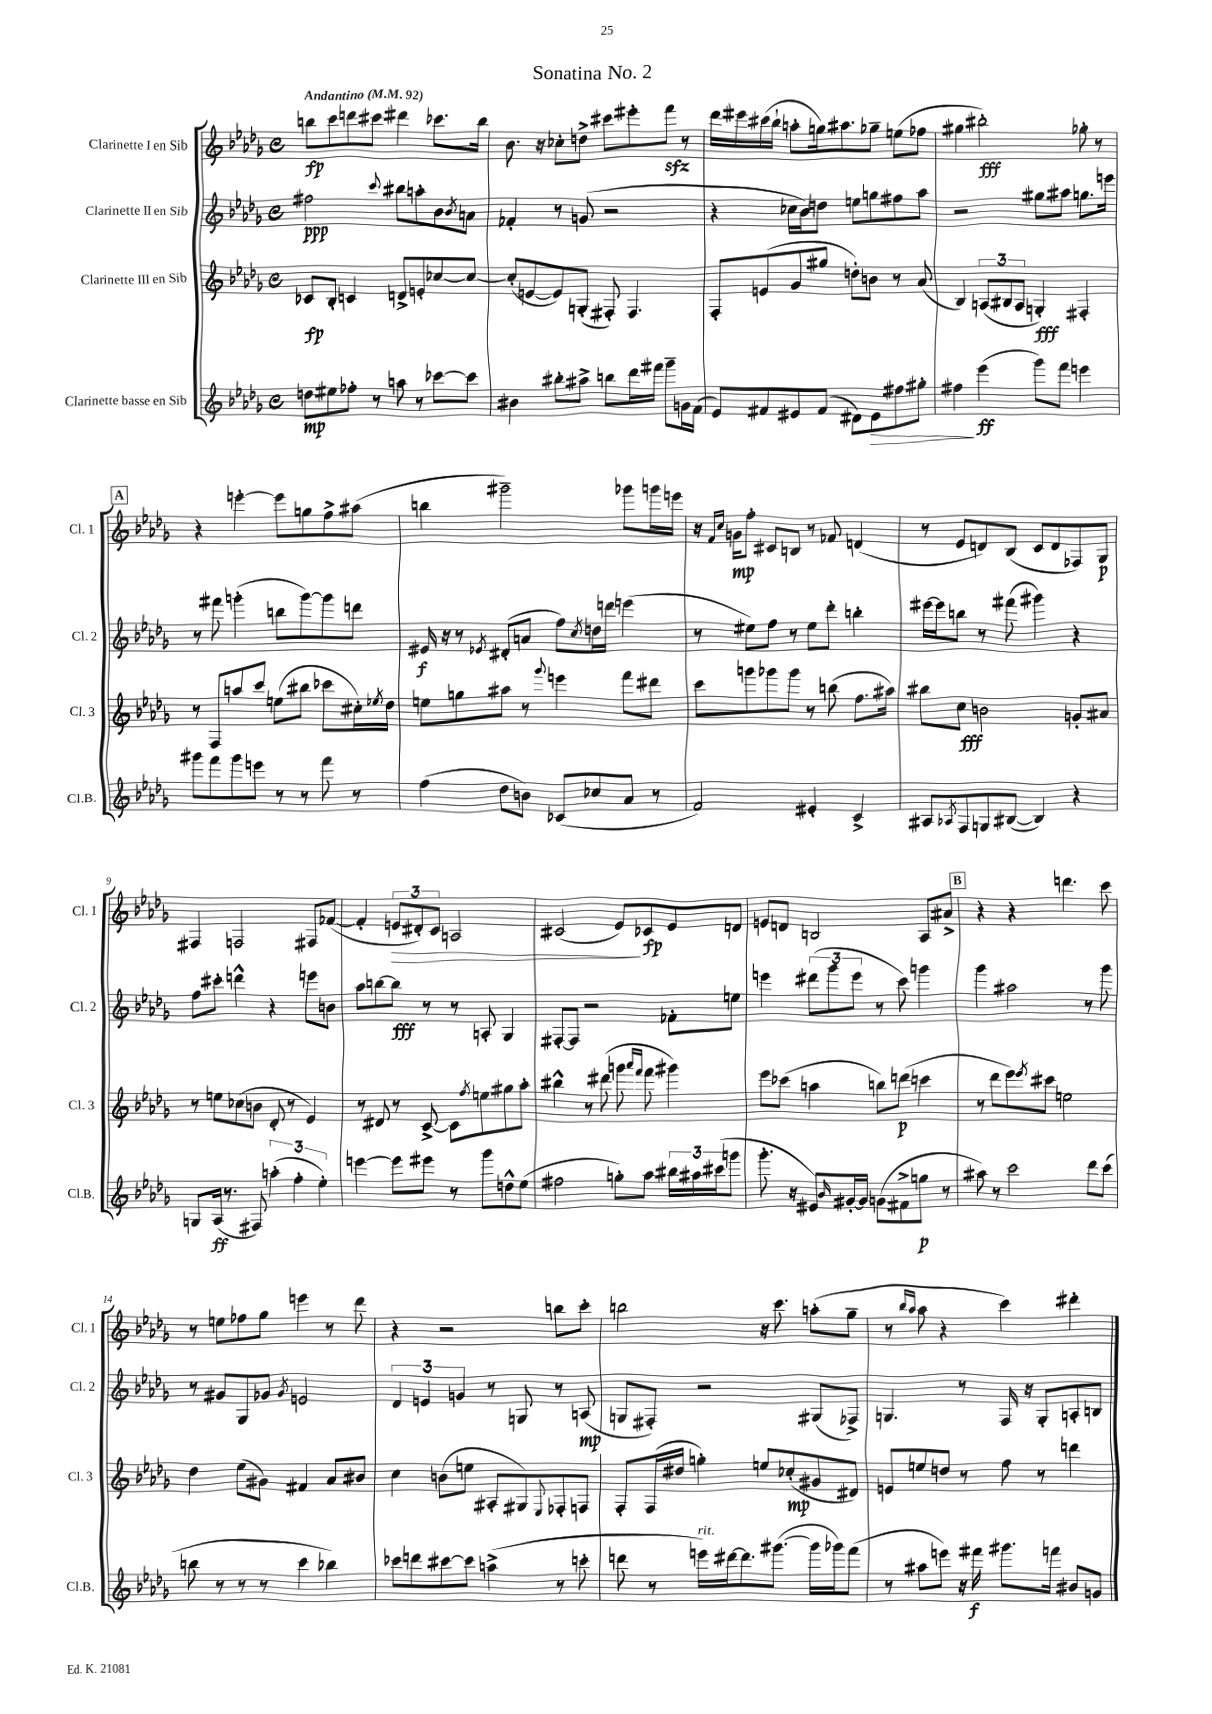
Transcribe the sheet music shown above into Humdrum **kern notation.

**kern	**dynam	**kern	**dynam	**kern	**dynam	**kern	**dynam
*part4	*part4	*part3	*part3	*part2	*part2	*part1	*part1
*staff4	*staff4	*staff3	*staff3	*staff2	*staff2	*staff1	*staff1
*I"Clarinette basse en Sib	*	*I"Clarinette III en Sib	*	*I"Clarinette II en Sib	*	*I"Clarinette I en Sib	*
*I'Cl.B.	*	*I'Cl. 3	*	*I'Cl. 2	*	*I'Cl. 1	*
*clefG2	*	*clefG2	*	*clefG2	*	*clefG2	*
*k[b-e-a-d-g-]	*	*k[b-e-a-d-g-]	*	*k[b-e-a-d-g-]	*	*k[b-e-a-d-g-]	*
*M4/4	*	*M4/4	*	*M4/4	*	*M4/4	*
*met(c)	*	*met(c)	*	*met(c)	*	*met(c)	*
*MM92	*	*MM92	*	*MM92	*	*MM92	*
=1	=1	=1	=1	=1	=1	=1	=1
!	!	!	!	!	!	!LO:TX:a:B:t=Andantino	!
8ddn\L	mp	8c-X/L	fp	2ff#X\	ppp	8bbn\L	fp
8ee#X\	.	8B-'/J	.	.	.	8ccc\	.
8ff-X'\J	.	4cn/	.	.	.	8dddn\	.
8r	.	.	.	.	.	8ccc#X\J	.
.	.	.	.	8qqccc/	.	.	.
8aan\	.	8dn^/L	.	8bb#X\L	.	4ddd#X\	.
8r	.	8en'/	.	8aan'\	.	.	.
[8ccc-X\L	.	[8cc-X/	.	8b-\	.	8.ccc-X\L	.
.	.	.	.	8qb-/	.	.	.
8ccc-\J]	.	8cc-/J_	.	8an\J	.	.	.
.	.	.	.	.	.	16bb\Jk	.
=2	=2	=2	=2	=2	=2	=2	=2
4b#X\	.	(8cc-'/L]	.	4f-X'/	.	8.b-\	.
.	.	[8en/	.	.	.	.	.
.	.	.	.	.	.	16r	.
8bb#X'\L	.	8e/])	.	8r	.	8cc-X'\L	.
8aa#X^\J	.	(8Gn'/J	.	(8gn/	.	8ddn^\J	.
8bbn\L	.	8F#X'/)	.	2r	.	8ccc#X\L	.
16ddd-\L	.	4.F#/	.	.	.	8eee#X'\	.
16fff#X\JJ	.	.	.	.	.	.	.
8ggg-~\L	.	.	.	.	.	8fffzz\J	.
16gn\L	.	.	.	.	.	8r	.
(16f\JJ	.	.	.	.	.	.	.
=3	=3	=3	=3	=3	=3	=3	=3
8e-/L)	.	8F'/L	.	4r	.	16ddd-\LL	.
.	.	.	.	.	.	16eee#X\	.
8f#X/	.	(8en/	.	.	.	(16ccc#X\	.
.	.	.	.	.	.	16bb-`\JJ	.
8e#X/	.	8g-/	.	16cc-X\LL	.	8aan'\L	.
.	.	.	.	16b-\J)	.	.	.
(8f#/J	.	8gg#X/J	.	8ddn\J	.	16ggn\k)	.
.	.	.	.	.	.	8.aa#X\	.
8d#X\L)	.	8ddn'\L)	.	8een\L	.	.	.
!	!LO:HP:b	!	!	!	!	!	!
8e#\	>	8bn\J	.	8ggn\	.	8gg-X~\J	.
8ff#X\	.	8r	.	8ff#X\	.	(8een\L	.
8gg#X'\J	.	(8a-/	.	8aa-\J	.	8ff-X\J	.
=4	=4	=4	=4	=4	=4	=4	=4
4ff#X\	.	4B-/)	.	2r	.	4gg#X\	.
(4eee-\	] ff	(12An/L	.	.	.	2bb#X'\)	fff
.	.	12B#X/	.	.	.	.	.
.	.	12A/J	.	.	.	.	.
8ggg-\L)	.	4Gn'/)	fff	8gg#X\L	.	.	.
8fff\J	.	.	.	8aa#X\J	.	.	.
4eeen\	.	4F#X'/	.	8.ggn\L	.	8gg-X'\	.
.	.	.	.	.	.	8r	.
.	.	.	.	16eeen\Jk	.	.	.
!!LO:LB:g=z
!!LO:REH:place=s1:t=A
=5	=5	=5	=5	=5	=5	=5	=5
8ggg#X\L	.	8r	.	8r	.	4r	.
8fff\	.	8F/L	.	8fff#X\	.	.	.
8ggg#\	.	8aan/	.	(4gggn'\	.	[4eeen'\	.
8eeen\J	.	8ccc/J	.	.	.	.	.
8r	.	(8een\L	.	8bbn\L	.	8eee\L]	.
8r	.	8bb#X\J	.	[8ggg\)	.	8ggn\	.
8fff\	.	8ccc-X\L	.	8ggg\]	.	8ff^\	.
8r	.	16cc#X'\L)	.	8dddn\J	.	(8aa#X\J	.
.	.	8qee-X/	.	.	.	.	.
.	.	16dd-\JJ	.	.	.	.	.
=6	=6	=6	=6	=6	=6	=6	=6
(4ff\	.	8een\L	.	16e#X/	f	4bbn\	.
.	.	.	.	16r	.	.	.
.	.	8ggn\	.	8r	.	.	.
.	.	.	.	8qe-X/	.	.	.
8dd-\L	.	8aa#X\J	.	(8d#X'/L	.	2ggg#X~\)	.
8bn\J)	.	8r	.	8an/J	.	.	.
.	.	8qqggg-/	.	.	.	.	.
(8c-X/L	.	4eeen\	.	8ff\L)	.	.	.
.	.	.	.	8qcc/	.	.	.
8cc-X/	.	.	.	16ddn\L	.	.	.
.	.	.	.	16dddn\JJ	.	.	.
8a-/J	.	8fff\L	.	(4eeen\	.	8ggg-X\L	.
8r	.	8ddd#X\J	.	.	.	16gggn\L	.
.	.	.	.	.	.	16eeen\JJ	.
=7	=7	=7	=7	=7	=7	=7	=7
2f/)	.	8ccc\L	.	8r	.	16r	.
.	.	.	.	.	.	16qqf/LL	.
.	.	.	.	.	.	16qqcc/JJ	.
.	.	.	.	.	.	16gn\KL	mp
.	.	8gggn\	.	8ee#X\L)	.	8ff'\J	.
.	.	8ggg-X\	.	8ff\J	.	8c#X/L	.
.	.	8ggg-\J	.	8r	.	8Bn/J	.
4e#X'/	.	8r	.	8ee#\L	.	8r	.
.	.	(8bbn\	.	8ddd-'\J	.	8f-X/	.
4c^/	.	8.ff\L	.	4bbn'\	.	(4dn/	.
.	.	16aa#X\Jk)	.	.	.	.	.
=8	=8	=8	=8	=8	=8	=8	=8
8A#X/L	.	8bb#X\L	.	[16eee#X\LL	.	8r	.
.	.	.	.	16eee#\J]	.	.	.
8qA-X/	.	.	.	.	.	.	.
8F/	.	8cc\J	fff	8bbn\J	.	8e-/L	.
8Gn/	.	2bn\	.	8r	.	8dn/)	.
([8B#X/J	.	.	.	(8fff#X\	.	(8B-/J	.
4B#/])	.	.	.	4ggg#X\)	.	8c/L	.
.	.	.	.	.	.	8d/	.
4r	.	8gn'/L	.	4r	.	8F-X/)	.
.	.	8a#X/J	.	.	.	8G-/J	p
!!LO:LB:g=z
=9	=9	=9	=9	=9	=9	=9	=9
8Gn/L	.	8r	.	8ff\L	.	4F#X/	.
(16A-/Jk	ff	8een\L	.	8ccc#X'\J	.	.	.
8.r	.	.	.	.	.	.	.
.	.	(8cc-X\	.	4dddn^^\	.	2Fn/	.
8F#X/)	.	8bn\J	.	.	.	.	.
(6aan'\	.	8d-'/	.	4r	.	.	.
.	.	8r	.	.	.	.	.
6ff'\	.	.	.	.	.	.	.
.	.	4e-/)	.	8eeen\L	.	8F#X/L	.
6ee-'\)	.	.	.	.	.	.	.
.	.	.	.	8bn\J	.	([8f-X/J	.
=10	=10	=10	=10	=10	=10	=10	=10
[4eeen\	.	8r	.	8aa-\L	.	4f-'/]	.
.	.	8d#X/	.	[8bbn\	.	.	.
!	!	!	!	!	!	!	!LO:HP:b
8eee\L]	.	8r	.	8bb\J]	fff	12en/L	>
.	.	.	.	.	.	12d#X'/)	.
8eee#X\J	.	[8c^/	.	8r	.	.	.
.	.	.	.	.	.	12c/J	.
8r	.	8c\L]	.	8r	.	2An/	.
.	.	8qff/	.	.	.	.	.
8ggg-\L	.	8een\	.	8An'/	.	.	.
8ddn^^\	.	8gg#X\	.	4G-/	.	.	.
(8ee-\J	.	8aa-'\J	.	.	.	.	.
=11	=11	=11	=11	=11	=11	=11	=11
2ff#X\	.	4bb#X^^\	.	[8F#X'/L	.	(2c#X/	.
.	.	.	.	8F#/J]	.	.	.
.	.	8r	.	2r	.	.	.
.	.	(8ddd#X\	.	.	.	.	.
8ggn'\L)	.	8gggn\	.	.	.	8e-/L)	.
.	.	16qqaaa-/LL	.	.	.	.	.
.	.	16qqfff/JJ	.	.	.	.	.
8aa-\J	.	8fff\	.	.	.	8c-X/	] fp
24bb#X\LL	.	4ggg#X\)	.	8f-X'\L	.	8e-/	.
24aa#X\	.	.	.	.	.	.	.
(24ccc#X\J	.	.	.	.	.	.	.
8gggn\J	.	.	.	8een\J	.	8dn/J	.
=12	=12	=12	=12	=12	=12	=12	=12
8.ggg-'\	.	8eee-\L	.	4eeen\	.	8en/L	.
.	.	(8ccc-X\J	.	.	.	8dn/J	.
16r	.	.	.	.	.	.	.
8e#X/L)	.	4aan\	.	(12ddd#X\L	.	2Bn/	.
.	.	.	.	12ggg-\	.	.	.
16qqb-/	.	.	.	.	.	.	.
[16g#X'/L	.	.	.	.	.	.	.
.	.	.	.	12eee\J	.	.	.
16g#/JJ]	.	.	.	.	.	.	.
(8gn\L	.	8bbn\L)	.	8r	.	.	.
8f#X^\	.	(8dddn\J	p	8ccc\)	.	.	.
8ggn\J	p	4cccn\	.	4gggn\	.	8A-/L	.
8r	.	.	.	.	.	8a#X^/J	.
!!LO:REH:place=s1:t=B
=13	=13	=13	=13	=13	=13	=13	=13
8aa#X\)	.	8r	.	4ggg-\	.	4r	.
8r	.	8ddd-\L	.	.	.	.	.
2ccc\	.	8eee-\)	.	2aa#X\	.	4r	.
.	.	8qeee-/	.	.	.	.	.
.	.	8ccc#X\J	.	.	.	.	.
.	.	2een\	.	.	.	4.dddn\	.
8ddd-\L	.	.	.	8r	.	.	.
(8ccc\J	.	.	.	8ggg-\	.	8ccc\	.
!!LO:LB:g=z
=14	=14	=14	=14	=14	=14	=14	=14
8bbn\	.	4dd-\	.	8r	.	8r	.
8r	.	.	.	8g#X/L	.	8een\L	.
8r	.	(8ee-\L	.	8G-/	.	8ff-X\	.
8r	.	8g#X\J)	.	8g-X/J	.	8gg-\J	.
.	.	.	.	8qg-/	.	.	.
4ccc\	.	4f#X/	.	2en/	.	4eeen\	.
4bb-X\)	.	8a-/L	.	.	.	8r	.
.	.	8b#X/J	.	.	.	8ddd-\	.
=15	=15	=15	=15	=15	=15	=15	=15
8ccc-X\L	.	4cc\	.	6d-/	.	4r	.
8dddn\	.	.	.	.	.	.	.
.	.	.	.	6en/	.	.	.
[8ccc#X\	.	(8bn\L	.	.	.	2r	.
.	.	.	.	6gn/	.	.	.
8ccc#\J]	.	8een\J	.	.	.	.	.
(4aan^\	.	8A#X'/L	.	8r	.	.	.
.	.	8G#X/)	.	8Gn/	.	.	.
.	.	8qqE-/	.	.	.	.	.
8r	.	8F-X'/	.	8r	.	8bbn\L	.
8cccn'\	.	8Fn/J	.	(8An/	mp	8ccc'\J	.
=16	=16	=16	=16	=16	=16	=16	=16
8dddn\	.	8F'/L	.	8Gn/L	.	2bbn\	.
8r	.	(16F/L	.	8F#X'/J)	.	.	.
.	.	16dd#X/JJ	.	.	.	.	.
!LO:TX:a:i:t=rit.	!	!	!	!	!	!	!
16eeen\LL)	.	4ggn'\)	.	2r	.	.	.
[16ddd#X\J	.	.	.	.	.	.	.
8.ddd#\]	.	.	.	.	.	.	.
.	.	8een/L	.	.	.	16r	.
([8.ggg#X\J	.	.	.	.	.	8.ccc\	.
.	.	(8cc-X'/	mp	.	.	.	.
16ggg#\LL]	.	8g#X/	.	(8G#X/L	.	(8aan'\L	.
16ggg-X\J)	.	.	.	.	.	.	.
(8fff\J	.	8d#X/J)	.	8F-X^/J)	.	8gg-~\J	.
=17	=17	=17	=17	=17	=17	=17	=17
8r	.	8en/L	.	4.Gn/	.	8r	.
.	.	.	.	.	.	16qqbb-/LL	.
.	.	.	.	.	.	16qqaa-/JJ	.
8aa#X\L	.	8een/	.	.	.	8aa-\	.
8eeen\J)	.	8ddn/J	.	.	.	4r	.
16r	.	8r	.	8r	.	.	.
16fff#X\	f	.	.	.	.	.	.
8.ggg#X\L	.	8ff\	.	16F/	.	4ccc\)	.
.	.	.	.	16r	.	.	.
.	.	8r	.	8G'/L	.	.	.
16fffn\Jk	.	.	.	.	.	.	.
8b#X/L	.	4dddn\	.	8An'/	.	4ddd#X'\	.
8gn/J	.	.	.	8Bn/J	.	.	.
==	==	==	==	==	==	==	==
*-	*-	*-	*-	*-	*-	*-	*-
